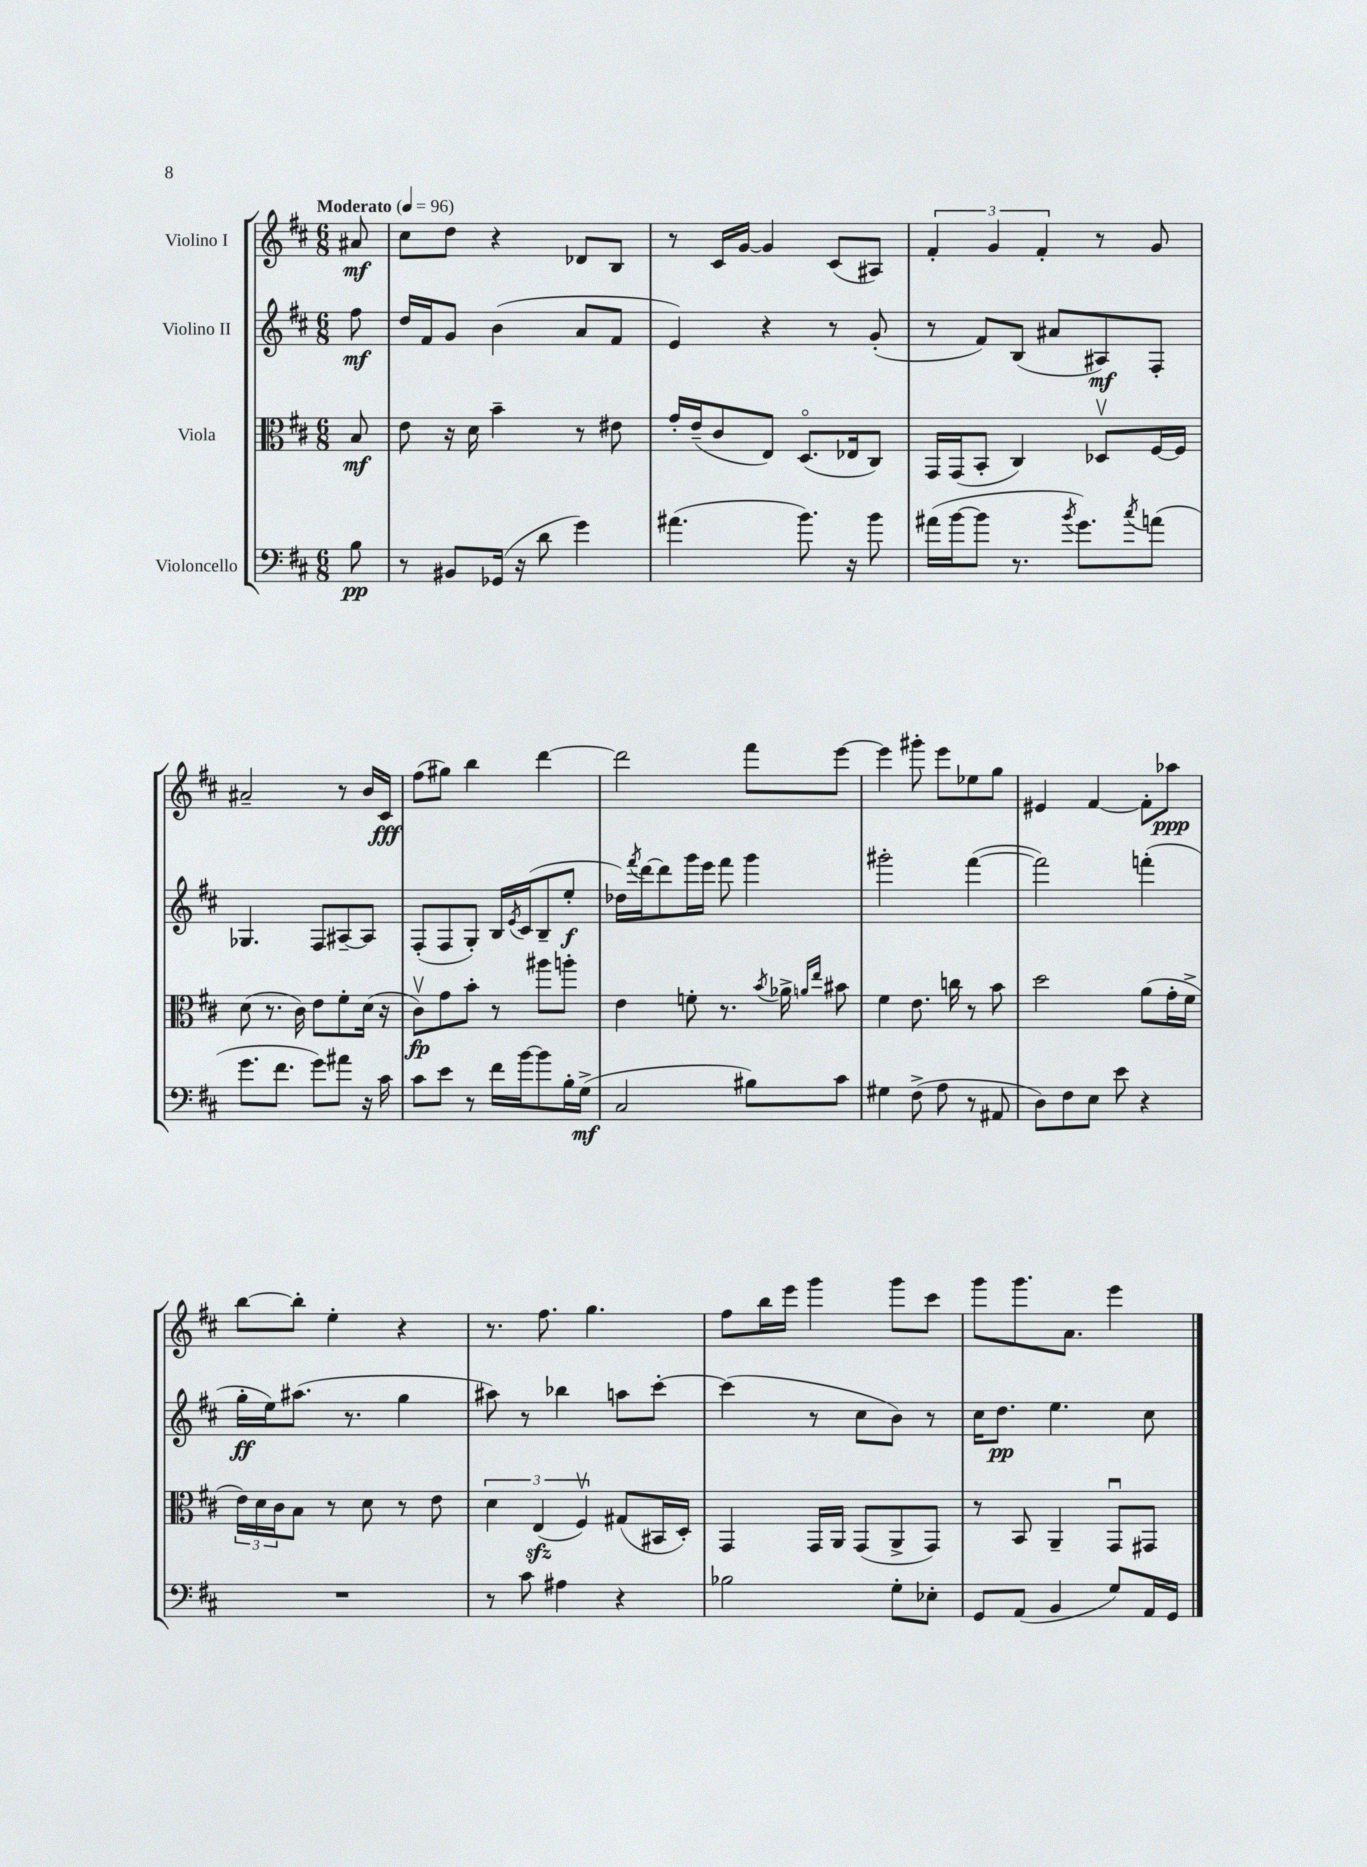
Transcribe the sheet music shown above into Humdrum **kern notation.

**kern	**dynam	**kern	**dynam	**kern	**dynam	**kern	**dynam
*part4	*part4	*part3	*part3	*part2	*part2	*part1	*part1
*staff4	*staff4	*staff3	*staff3	*staff2	*staff2	*staff1	*staff1
*I"Violoncello	*	*I"Viola	*	*I"Violino II	*	*I"Violino I	*
*clefF4	*	*clefC3	*	*clefG2	*	*clefG2	*
*k[f#c#]	*	*k[f#c#]	*	*k[f#c#]	*	*k[f#c#]	*
*M6/8	*	*M6/8	*	*M6/8	*	*M6/8	*
*MM96	*	*MM96	*	*MM96	*	*MM96	*
=	=	=	=	=	=	=	=
!	!	!	!	!	!	!LO:TX:a:B:t=Moderato	!
8B\	pp	8B/	mf	8ff#\	mf	8a#X/	mf
=1	=1	=1	=1	=1	=1	=1	=1
8r	.	8e\	.	16dd/LL	.	8cc#\L	.
.	.	.	.	16f#/J	.	.	.
8BB#X/L	.	16r	.	8g/J	.	8dd\J	.
.	.	16d\	.	.	.	.	.
(16GG-X/Jk	.	4b~\	.	(4b\	.	4r	.
16r	.	.	.	.	.	.	.
8d\	.	.	.	.	.	.	.
4g\)	.	8r	.	8a/L	.	8d-X/L	.
.	.	8e#X\	.	8f#/J	.	8B/J	.
=2	=2	=2	=2	=2	=2	=2	=2
(4.a#X\	.	16g'/LL	.	4e/)	.	8r	.
.	.	(16e~/J	.	.	.	.	.
.	.	8c#/	.	.	.	16c#/LL	.
.	.	.	.	.	.	[16g/JJ	.
.	.	8E/J)	.	4r	.	4g/]	.
8.b\)	.	(8.D/L	.	.	.	.	.
.	.	.	.	8r	.	(8c#/L	.
16r	.	16E-X/k	.	.	.	.	.
8b\	.	8C#/J)	.	(8g'/	.	8A#X/J)	.
=3	=3	=3	=3	=3	=3	=3	=3
(16a#X\LL	.	16GG/LL	.	8r	.	6f#'/	.
[16b\J	.	(16GG/J	.	.	.	.	.
8b\J]	.	8BB'/J	.	8f#/L)	.	.	.
.	.	.	.	.	.	6g/	.
8.r	.	4C#/)	.	(8B/J	.	.	.
.	.	.	.	.	.	6f#'/	.
.	.	.	.	8a#X/L	.	.	.
8qb/	.	.	.	.	.	.	.
8.g\L)	.	.	.	.	.	.	.
.	.	8D-Xv/L	.	8A#X/)	mf	8r	.
8qcc#/	.	.	.	.	.	.	.
(8an\J	.	[16F#/L	.	8F#'/J	.	8g/	.
.	.	16F#/JJ]	.	.	.	.	.
!!LO:LB:g=z
=4	=4	=4	=4	=4	=4	=4	=4
8.g\L	.	(8d\	.	4.G-X/	.	2a#X~/	.
.	.	8.r	.	.	.	.	.
8.f#\J	.	.	.	.	.	.	.
.	.	16c#\)	.	.	.	.	.
8g\L)	.	8e\L	.	8F#/L	.	.	.
8a#X\J	.	8f#'\	.	[8A#X~/	.	8r	.
16r	.	(16d\Jk	.	8A#/J]	.	16b/LL	.
16c#\	.	16r	.	.	.	16c#/JJ	fff
=5	=5	=5	=5	=5	=5	=5	=5
8c#\L	.	8c#v\L)	fp	(8F#'/L	.	(8ff#\L	.
8e\J	.	8g\	.	8F#/	.	8gg#X\J)	.
8r	.	8b'\J	.	8G'/J)	.	4bb\	.
16f#\LL	.	8r	.	16B/LL	.	.	.
.	.	.	.	8qe/	.	.	.
[16b\J	.	.	.	(16c#/J	.	.	.
8b\]	.	8aa#X\L	.	8B~/	.	[4ddd\	.
16B'\L	.	8aan'\J	.	8ee'/J	f	.	.
(16G^\JJ	mf	.	.	.	.	.	.
=6	=6	=6	=6	=6	=6	=6	=6
2C#/	.	4e\	.	16dd-X\LL)	.	2ddd\]	.
.	.	.	.	8qfff#/	.	.	.
.	.	.	.	[16ddd\J	.	.	.
.	.	.	.	8ddd\]	.	.	.
.	.	8fn'\	.	16ggg\L	.	.	.
.	.	.	.	16eee\JJ	.	.	.
.	.	8.r	.	8fff#\	.	.	.
8B#X\L)	.	.	.	4ggg\	.	8fff#\L	.
.	.	8qb/	.	.	.	.	.
.	.	16a-X^\	.	.	.	.	.
.	.	16qqan/LL	.	.	.	.	.
.	.	16qqee/JJ	.	.	.	.	.
8c#\J	.	8b#X\	.	.	.	[8eee\J	.
=7	=7	=7	=7	=7	=7	=7	=7
4G#X\	.	4f#\	.	2ggg#X'\	.	4eee\]	.
(8F#^\	.	8.e\	.	.	.	8ggg#X'\	.
8A\	.	.	.	.	.	8eee\L	.
.	.	16ccn\	.	.	.	.	.
8r	.	8r	.	([4fff#\	.	8ee-X\	.
8AA#X/	.	8b\	.	.	.	8gg\J	.
=8	=8	=8	=8	=8	=8	=8	=8
8D\L)	.	2dd\	.	2fff#\])	.	4e#X/	.
8F#\	.	.	.	.	.	.	.
8E\J	.	.	.	.	.	[4f#/	.
8e\	.	.	.	.	.	.	.
4r	.	(8a\L	.	(4fffn'\	.	8f#'\L]	.
.	.	16g'\L	.	.	.	8aa-X\J	ppp
.	.	16f#^\JJ	.	.	.	.	.
!!LO:LB:g=z
=9	=9	=9	=9	=9	=9	=9	=9
2.r	.	24e\LL)	.	16gg'\LL	ff	[8bb\L	.
.	.	24d\	.	.	.	.	.
.	.	.	.	16ee\J)	.	.	.
.	.	24c#\J	.	.	.	.	.
.	.	8B\J	.	(8.aa#X\J	.	8bb'\J]	.
.	.	8r	.	.	.	4ee'\	.
.	.	.	.	8.r	.	.	.
.	.	8d\	.	.	.	.	.
.	.	8r	.	4gg\	.	4r	.
.	.	8e\	.	.	.	.	.
=10	=10	=10	=10	=10	=10	=10	=10
8r	.	6d\	.	8aa#X\)	.	8.r	.
8c#\	.	.	.	8r	.	.	.
.	.	(6Ezz/	.	.	.	.	.
.	.	.	.	.	.	8.ff#\	.
4A#X\	.	.	.	4bb-X\	.	.	.
.	.	6F#v/)	.	.	.	.	.
.	.	.	.	.	.	4.gg\	.
4r	.	(8G#X/L	.	8aan\L	.	.	.
.	.	16BB#X/L	.	[8ccc#'\J	.	.	.
.	.	16D'/JJ)	.	.	.	.	.
=11	=11	=11	=11	=11	=11	=11	=11
2B-X\	.	4GG/	.	(4ccc#\]	.	8ff#\L	.
.	.	.	.	.	.	16bb\L	.
.	.	.	.	.	.	16eee\JJ	.
.	.	16GG/LL	.	8r	.	4ggg\	.
.	.	16AA/JJ	.	.	.	.	.
.	.	(8GG/L	.	8cc#\L	.	.	.
8G'\L	.	8AA^/	.	8b\J)	.	8ggg\L	.
8E-X'\J	.	8GG/J)	.	8r	.	8ccc#\J	.
=12	=12	=12	=12	=12	=12	=12	=12
8GG/L	.	8r	.	16cc#\KL	.	8ggg\L	.
.	.	.	.	8.dd\J	pp	.	.
(8AA/J	.	8BB/	.	.	.	8.ggg\	.
4BB/	.	4AA~/	.	4.ee\	.	.	.
.	.	.	.	.	.	8.a\J	.
8G/L)	.	8GGu/L	.	.	.	4eee\	.
16AA/L	.	8GG#X/J	.	8cc#\	.	.	.
16GG/JJ	.	.	.	.	.	.	.
==	==	==	==	==	==	==	==
*-	*-	*-	*-	*-	*-	*-	*-
